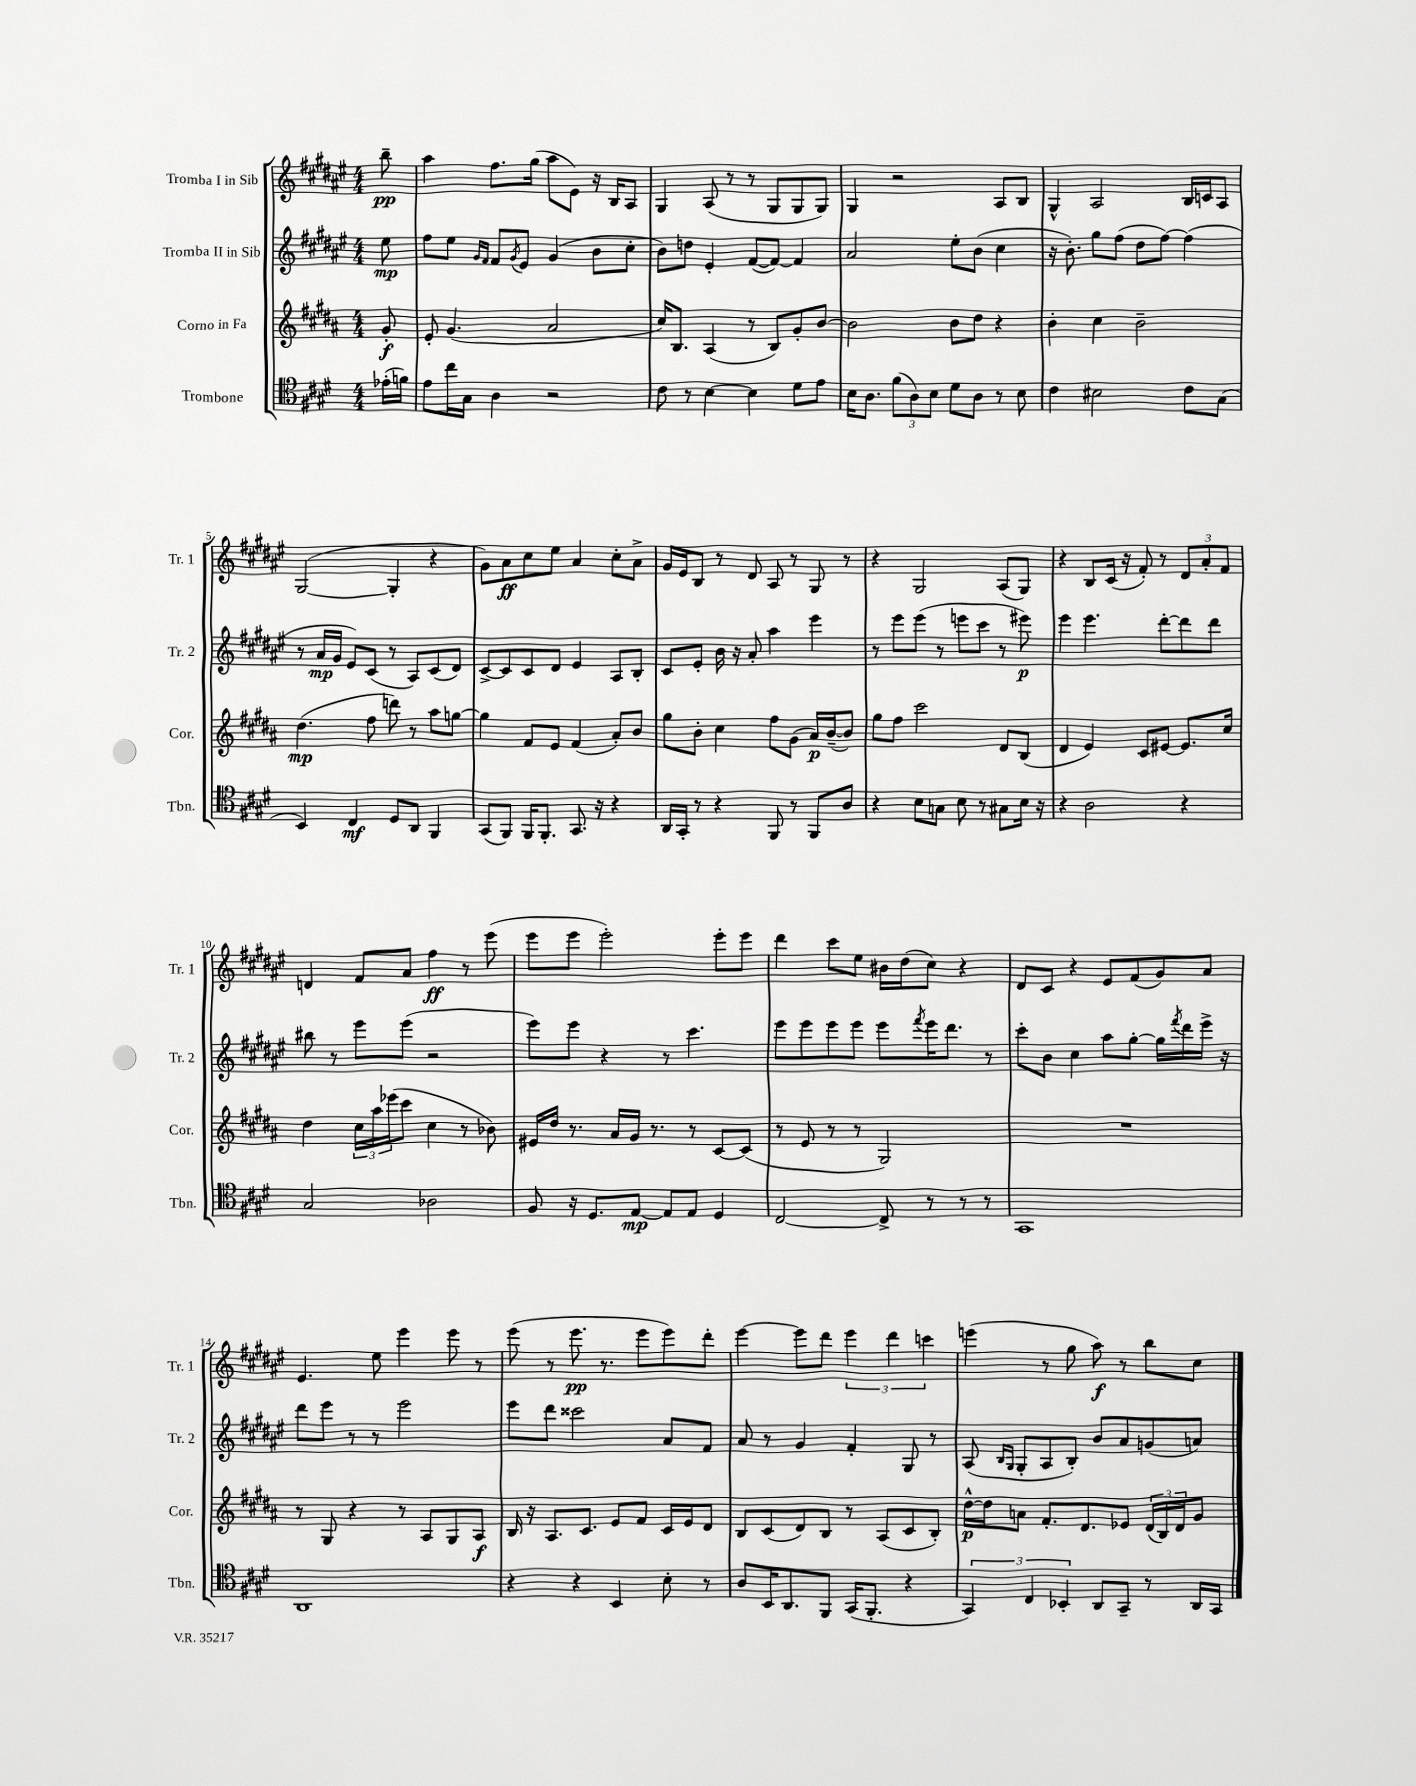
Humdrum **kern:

**kern	**dynam	**kern	**dynam	**kern	**dynam	**kern	**dynam
*part4	*part4	*part3	*part3	*part2	*part2	*part1	*part1
*staff4	*staff4	*staff3	*staff3	*staff2	*staff2	*staff1	*staff1
*I"Trombone	*	*I"Corno in Fa	*	*I"Tromba II in Sib	*	*I"Tromba I in Sib	*
*I'Tbn.	*	*I'Cor.	*	*I'Tr. 2	*	*I'Tr. 1	*
*clefC4	*	*clefG2	*	*clefG2	*	*clefG2	*
*k[f#c#g#d#]	*	*k[f#c#g#d#a#]	*	*k[f#c#g#d#a#e#]	*	*k[f#c#g#d#a#e#]	*
*M4/4	*	*M4/4	*	*M4/4	*	*M4/4	*
=	=	=	=	=	=	=	=
(16e-X'\LL	.	8g#'/	f	8ee#\	mp	8bb~\	pp
16fn\JJ)	.	.	.	.	.	.	.
=1	=1	=1	=1	=1	=1	=1	=1
8e\L	.	8e'/	.	8ff#\L	.	4aa#\	.
16cc#\L	.	(4.g#/	.	8ee#\J	.	.	.
16G#\JJ	.	.	.	.	.	.	.
.	.	.	.	16qqg#/LL	.	.	.
.	.	.	.	16qqf#/JJ	.	.	.
4A\	.	.	.	8f#/L	.	8.ff#\L	.
.	.	.	.	8qg#/	.	.	.
.	.	.	.	8e#/J	.	.	.
.	.	.	.	.	.	(16gg#\Jk	.
2r	.	2a#/	.	(4g#/	.	8aa#\L	.
.	.	.	.	.	.	8e#\J)	.
.	.	.	.	8b\L	.	16r	.
.	.	.	.	.	.	16B/KL	.
.	.	.	.	8cc#'\J	.	8A#/J	.
=2	=2	=2	=2	=2	=2	=2	=2
8c#\	.	16cc#/KL)	.	8b\L)	.	4G#/	.
.	.	8.B/J	.	.	.	.	.
8r	.	.	.	8ddn\J	.	.	.
[4B\	.	(4A#/	.	4e#'/	.	(8A#/	.
.	.	.	.	.	.	8r	.
4B\]	.	8r	.	([8f#/L	.	8r	.
.	.	8B/L)	.	8f#/J_)	.	8G#/L	.
8d#\L	.	8g#'/	.	4f#/]	.	8G#/	.
8e\J	.	[8b/J	.	.	.	8G#/J)	.
=3	=3	=3	=3	=3	=3	=3	=3
16B\KL	.	2b\]	.	2a#/	.	4G#/	.
8.A\J	.	.	.	.	.	.	.
(12f#\L	.	.	.	.	.	2r	.
12A\)	.	.	.	.	.	.	.
12B\J	.	.	.	.	.	.	.
8d#\L	.	8b\L	.	8ee#'\L	.	.	.
8A\J	.	8dd#\J	.	(8b\J	.	.	.
8r	.	4r	.	4cc#\	.	8A#/L	.
8B\	.	.	.	.	.	8B/J	.
=4	=4	=4	=4	=4	=4	=4	=4
4c#\	.	4b'\	.	16r	.	4G#^^/	.
.	.	.	.	8.b'\)	.	.	.
2B#X\	.	4cc#\	.	8gg#\L	.	2A#/	.
.	.	.	.	(8ff#\J	.	.	.
.	.	2b~\	.	8dd#\L	.	.	.
.	.	.	.	[8ff#\J)	.	.	.
8c#\L	.	.	.	(4ff#\]	.	16B/LL	.
.	.	.	.	.	.	16cn/J	.
(8G#\J	.	.	.	.	.	8A#/J	.
!!LO:LB:g=z
=5	=5	=5	=5	=5	=5	=5	=5
4BB/)	.	(4.dd#\	mp	8r	.	([2G#/	.
.	.	.	.	16a#/LL	mp	.	.
.	.	.	.	16g#/JJ	.	.	.
4C#/	mf	.	.	8e#/L)	.	.	.
.	.	8ff#\	.	(8c#/J	.	.	.
8D#/L	.	8dddn\)	.	8r	.	4G#'/]	.
8AA/J	.	8r	.	8A#/L)	.	.	.
4FF#/	.	8aa#\L	.	(8c#/	.	4r	.
.	.	[8ggn\J	.	8d#/J)	.	.	.
=6	=6	=6	=6	=6	=6	=6	=6
(8GG#/L	.	4gg\]	.	[8c#^/L	.	8g#\L)	.
8FF#/J)	.	.	.	8c#/]	.	8a#\	ff
16FF#/KL	.	8f#/L	.	8c#/	.	8cc#\	.
8.FF#'/J	.	.	.	.	.	.	.
.	.	8e/J	.	8d#/J	.	8ee#\J	.
8.GG#/	.	(4f#/	.	4e#/	.	4a#/	.
16r	.	.	.	.	.	.	.
4r	.	8a#'/L)	.	8A#/L	.	8cc#'\L	.
.	.	8b/J	.	8B'/J	.	8a#^\J	.
=7	=7	=7	=7	=7	=7	=7	=7
16AA/LL	.	8gg#\L	.	8c#/L	.	16g#/LL	.
16GG#'/JJ	.	.	.	.	.	16e#/J	.
8r	.	8b'\J	.	8e#'/J	.	8B/J	.
4r	.	4cc#\	.	16b\	.	8r	.
.	.	.	.	16r	.	.	.
.	.	.	.	8a#'/	.	8d#/	.
8FF#/	.	8ff#\L	.	4aa#\	.	8A#/	.
8r	.	(8g#\J	.	.	.	8r	.
8FF#/L	.	16a#/LL)	p	4eee#\	.	8G#/	.
.	.	([16b~/J	.	.	.	.	.
8A/J	.	8b/J])	.	.	.	8r	.
=8	=8	=8	=8	=8	=8	=8	=8
4r	.	8gg#\L	.	8r	.	4r	.
.	.	8ff#\J	.	8eee#\L	.	.	.
8B\L	.	2ccc#\	.	(8eee#\J	.	2G#/	.
8Gn\J	.	.	.	8r	.	.	.
8B\	.	.	.	8eeen\L	.	.	.
8r	.	.	.	8ccc#\J	.	.	.
8G#X\L	.	8d#/L	.	8r	.	(8A#/L	.
16B\Jk	.	(8B/J	.	8eee#X\)	p	8G#/J)	.
16r	.	.	.	.	.	.	.
=9	=9	=9	=9	=9	=9	=9	=9
4r	.	4d#/	.	4eee#\	.	4r	.
2A\	.	4e/)	.	4.eee#\	.	8B/L	.
.	.	.	.	.	.	(16c#/Jk	.
.	.	.	.	.	.	16r	.
.	.	8c#/L	.	.	.	8f#'/)	.
.	.	[8e#X/J	.	[8ddd#'\L	.	8r	.
4r	.	8.e#/L]	.	8ddd#\]	.	12d#/L	.
.	.	.	.	.	.	12a#'/	.
.	.	.	.	8ddd#\J	.	.	.
.	.	.	.	.	.	12f#/J	.
.	.	16cc#/Jk	.	.	.	.	.
!!LO:LB:g=z
=10	=10	=10	=10	=10	=10	=10	=10
2G#/	.	4dd#\	.	8bb#X\	.	4dn/	.
.	.	.	.	8r	.	.	.
.	.	24cc#\LL	.	8eee#\L	.	8f#/L	.
.	.	24aa#\	.	.	.	.	.
.	.	(24eee-X\J	.	.	.	.	.
.	.	8ccc#\J	.	(8eee#\J	.	8a#/J	.
2A-X\	.	4cc#\	.	2r	.	4ff#\	ff
.	.	8r	.	.	.	8r	.
.	.	8b-X\)	.	.	.	(8eee#\	.
=11	=11	=11	=11	=11	=11	=11	=11
8F#/	.	16e#X/LL	.	8eee#\L)	.	8eee#\L	.
.	.	16dd#/JJ	.	.	.	.	.
16r	.	8.r	.	8eee#\J	.	8eee#\J	.
8.D#/L	.	.	.	.	.	.	.
.	.	.	.	4r	.	2eee#'\)	.
.	.	16a#/LL	.	.	.	.	.
[8E/J	mp	16g#/JJ	.	.	.	.	.
.	.	8.r	.	.	.	.	.
8E/L]	.	.	.	8r	.	.	.
8E/J	.	8r	.	4.ccc#\	.	.	.
4D#/	.	[8c#/L	.	.	.	8eee#'\L	.
.	.	(8c#/J]	.	.	.	8eee#\J	.
=12	=12	=12	=12	=12	=12	=12	=12
[2C#/	.	8r	.	8eee#\L	.	4ddd#\	.
.	.	8e/	.	8eee#\	.	.	.
.	.	8r	.	8eee#\	.	8ccc#\L	.
.	.	8r	.	8eee#\J	.	8ee#\J	.
8C#^/]	.	2G#/)	.	8eee#\L	.	16b#X\LL	.
.	.	.	.	.	.	(16dd#\J	.
.	.	.	.	8qfff#/	.	.	.
8r	.	.	.	16eee#\K	.	8cc#\J)	.
.	.	.	.	8.ddd#\J	.	.	.
8r	.	.	.	.	.	4r	.
8r	.	.	.	8r	.	.	.
=13	=13	=13	=13	=13	=13	=13	=13
1GG#	.	1r	.	8ccc#'\L	.	8d#/L	.
.	.	.	.	8b\J	.	8c#/J	.
.	.	.	.	4cc#\	.	4r	.
.	.	.	.	8aa#\L	.	8e#/L	.
.	.	.	.	[8gg#'\J	.	(8f#/	.
.	.	.	.	16gg#\LL]	.	8g#/)	.
.	.	.	.	8qfff#/	.	.	.
.	.	.	.	16ddd#\	.	.	.
.	.	.	.	16eee#^\JJ	.	8a#/J	.
.	.	.	.	16r	.	.	.
!!LO:LB:g=z
=14	=14	=14	=14	=14	=14	=14	=14
1AA	.	8r	.	8ddd#\L	.	4.e#/	.
.	.	8G#/	.	8eee#\J	.	.	.
.	.	4r	.	8r	.	.	.
.	.	.	.	8r	.	8ee#\	.
.	.	8r	.	2eee#\	.	4eee#\	.
.	.	8A#/L	.	.	.	.	.
.	.	8G#/	.	.	.	8eee#\	.
.	.	8A#/J	f	.	.	8r	.
=15	=15	=15	=15	=15	=15	=15	=15
4r	.	16B/	.	8eee#\L	.	(8eee#\	.
.	.	16r	.	.	.	.	.
.	.	8.A#/L	.	8ddd#\J	.	8r	.
4r	.	.	.	2ccc##X\	.	8.eee#\	pp
.	.	8.c#/J	.	.	.	.	.
.	.	.	.	.	.	8.r	.
4BB/	.	8e/L	.	.	.	.	.
.	.	8f#/J	.	.	.	8eee#\L	.
8B'\	.	16c#/LL	.	8a#/L	.	8eee#\)	.
.	.	16e/J	.	.	.	.	.
8r	.	8d#/J	.	8f#/J	.	8ddd#'\J	.
=16	=16	=16	=16	=16	=16	=16	=16
8A/L	.	8B/L	.	8a#/	.	[4eee#\	.
16BB/K	.	(8c#/	.	8r	.	.	.
8.AA/	.	.	.	.	.	.	.
.	.	8d#/)	.	4g#/	.	8eee#\L]	.
8FF#/J	.	8B/J	.	.	.	8ddd#\J	.
(16GG#/KL	.	8r	.	4f#'/	.	6eee#\	.
8.FF#'/J	.	.	.	.	.	.	.
.	.	(8A#/L	.	.	.	.	.
.	.	.	.	.	.	6ddd#\	.
4r	.	8c#/	.	8G#/	.	.	.
.	.	.	.	.	.	6cccn\	.
.	.	8B'/J)	.	8r	.	.	.
=17	=17	=17	=17	=17	=17	=17	=17
6GG#/)	.	[16dd#^^\LL	p	(8A#/	.	(4eeen\	.
.	.	16dd#\J]	.	.	.	.	.
.	.	.	.	16qqB/LL	.	.	.
.	.	.	.	16qqG#/JJ	.	.	.
.	.	8an\J	.	8G#'/L	.	.	.
6C#/	.	.	.	.	.	.	.
.	.	8.f#'/L	.	8A#/	.	8r	.
6BB-X'/	.	.	.	.	.	.	.
.	.	.	.	8B'/J)	.	8gg#\	.
.	.	8.d#/	.	.	.	.	.
8AA/L	.	.	.	8b/L	.	8aa#\)	f
8GG#~/J	.	8e-X/J	.	8a#/	.	8r	.
8r	.	(24d#/LL	.	(8gn/	.	8bb\L	.
.	.	24B/)	.	.	.	.	.
.	.	24d#/J	.	.	.	.	.
16AA/LL	.	8g#/J	.	8an/J)	.	8cc#\J	.
16GG#/JJ	.	.	.	.	.	.	.
==	==	==	==	==	==	==	==
*-	*-	*-	*-	*-	*-	*-	*-
